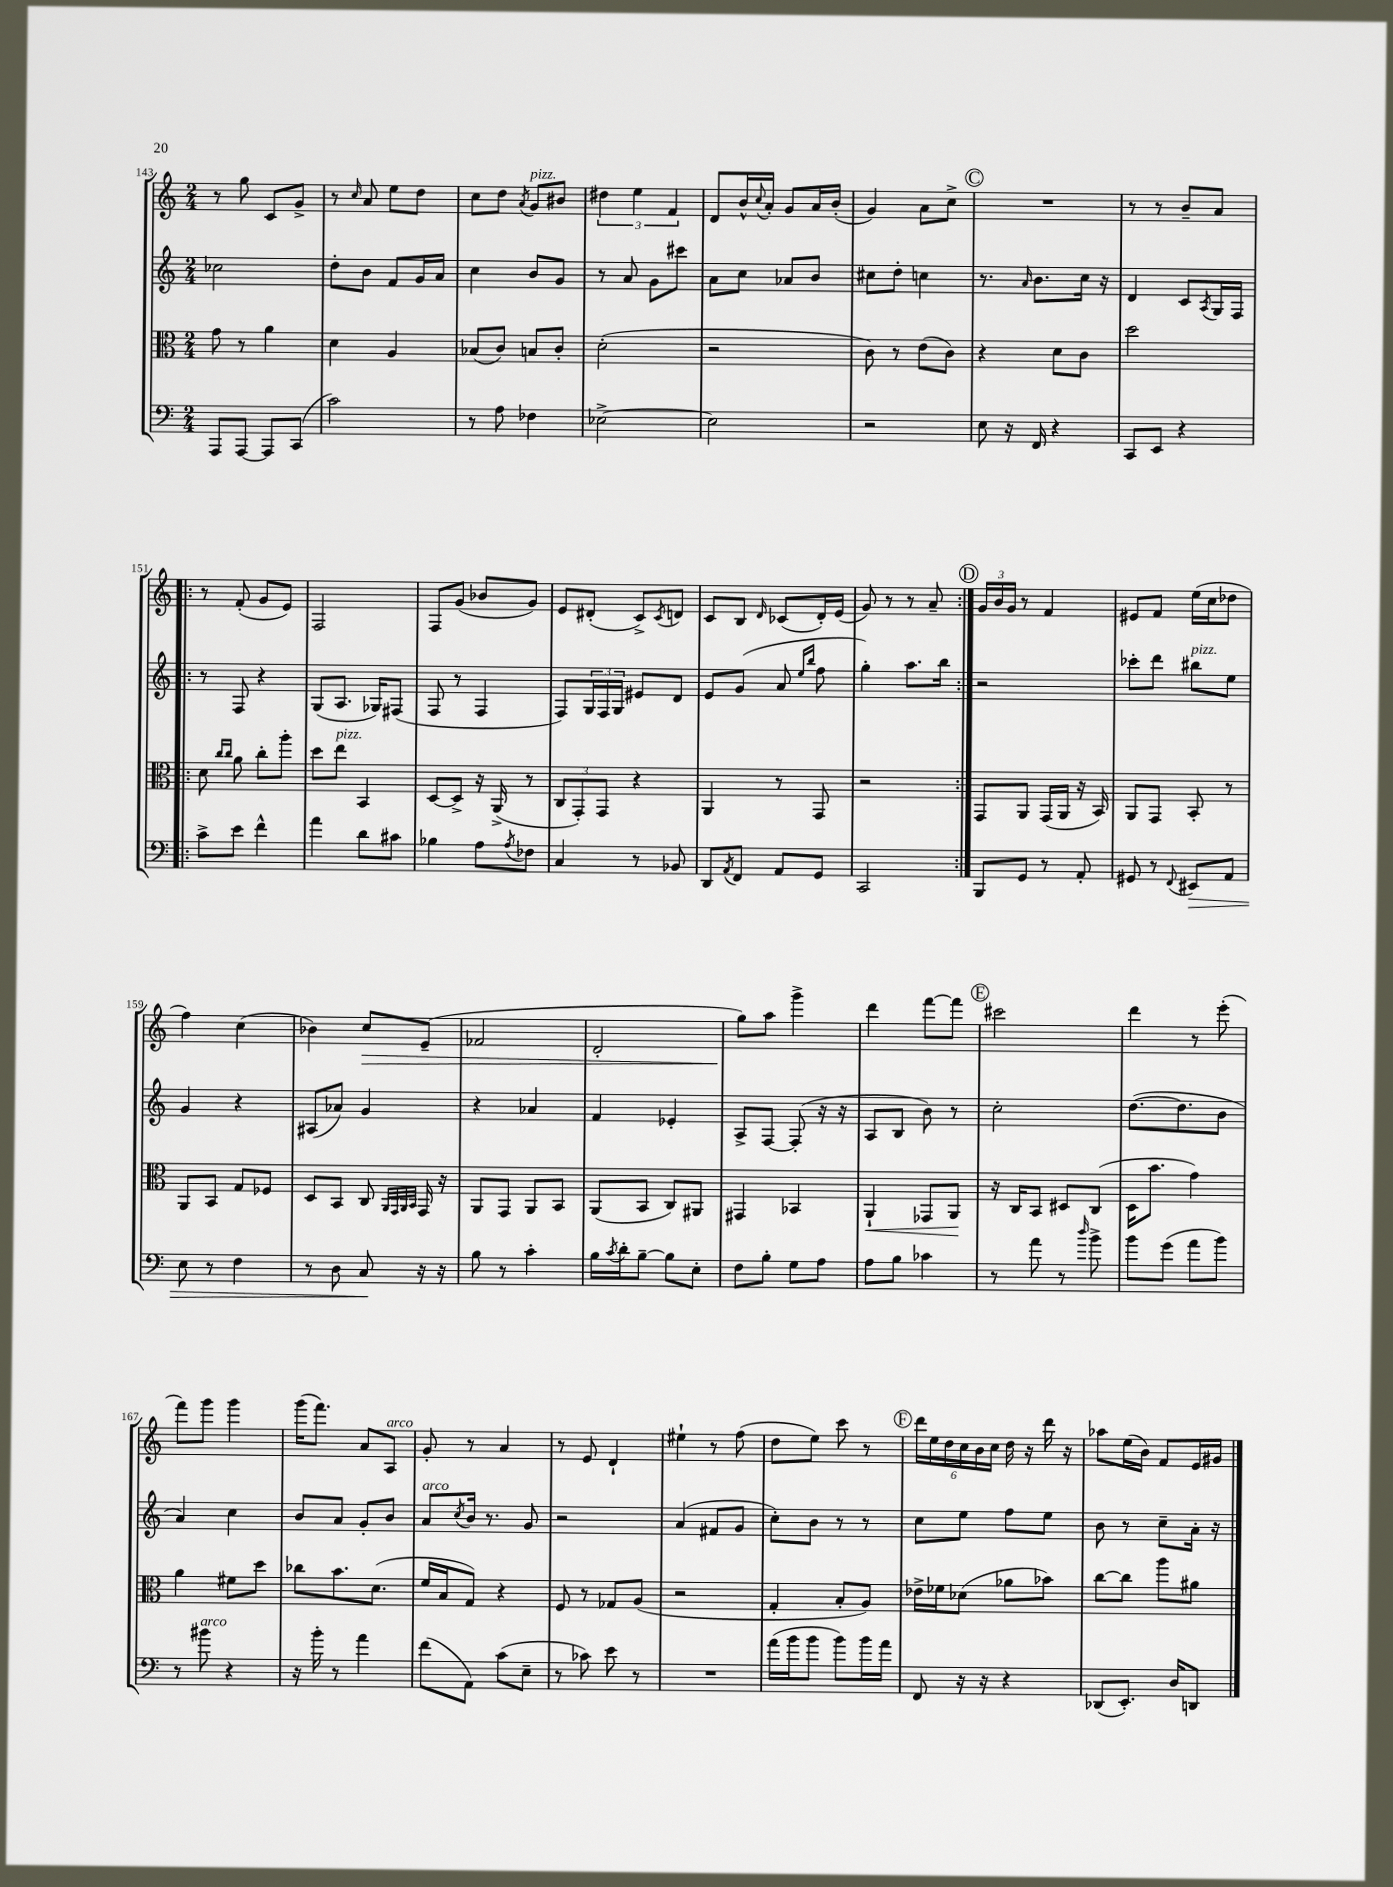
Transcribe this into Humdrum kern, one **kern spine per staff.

**kern	**dynam	**kern	**dynam	**kern	**kern	**dynam
*part4	*part4	*part3	*part3	*part2	*part1	*part1
*staff4	*staff4	*staff3	*staff3	*staff2	*staff1	*staff1
*clefF4	*	*clefC3	*	*clefG2	*clefG2	*
*k[]	*	*k[]	*	*k[]	*k[]	*
*M2/4	*	*M2/4	*	*M2/4	*M2/4	*
=143	=143	=143	=143	=143	=143	=143
8AAA/L	.	8g\	.	2cc-X\	8r	.
[8AAA/J	.	8r	.	.	8gg\	.
8AAA/L]	.	4a\	.	.	8c/L	.
(8CC/J	.	.	.	.	8g^/J	.
=144	=144	=144	=144	=144	=144	=144
2c\)	.	4d\	.	8dd'\L	8r	.
.	.	.	.	.	16qqcc/	.
.	.	.	.	8b\J	8a/	.
.	.	4A/	.	8f/L	8ee\L	.
.	.	.	.	16g/L	8dd\J	.
.	.	.	.	16a/JJ	.	.
=145	=145	=145	=145	=145	=145	=145
8r	.	(8B-X/L	.	4cc\	8cc\L	.
8A\	.	8c/J)	.	.	8dd\J	.
.	.	.	.	.	8qa/	.
!	!	!	!	!	!LO:TX:a:i:t=pizz.	!
4F-X\	.	8Bn/L	.	8b/L	8g/L	.
.	.	8c'/J	.	8g/J	8b#X/J	.
=146	=146	=146	=146	=146	=146	=146
[2E-X^\	.	(2d'\	.	8r	6dd#X\	.
.	.	.	.	8a/	.	.
.	.	.	.	.	6ee\	.
.	.	.	.	8g\L	.	.
.	.	.	.	.	6f/	.
.	.	.	.	8ccc#X\J	.	.
=147	=147	=147	=147	=147	=147	=147
2E-\]	.	2r	.	8a\L	8d/L	.
.	.	.	.	8cc\J	16b^^/L	.
.	.	.	.	.	8qqcc/	.
.	.	.	.	.	16a'/JJ	.
.	.	.	.	8a-X/L	8g/L	.
.	.	.	.	8b/J	16a/L	.
.	.	.	.	.	(16b'/JJ	.
=148	=148	=148	=148	=148	=148	=148
2r	.	8c\)	.	8cc#X\L	4g/)	.
.	.	8r	.	8dd'\J	.	.
.	.	(8e\L	.	4ccn\	8a\L	.
.	.	8c\J)	.	.	8cc^\J	.
!!LO:REH:place=s1:t=C
=149	=149	=149	=149	=149	=149	=149
8E\	.	4r	.	8.r	2r	.
16r	.	.	.	.	.	.
.	.	.	.	16qqa/	.	.
16FF/	.	.	.	8.b\L	.	.
4r	.	8d\L	.	.	.	.
.	.	8c\J	.	16cc\Jk	.	.
.	.	.	.	16r	.	.
=150	=150	=150	=150	=150	=150	=150
8CC/L	.	2dd\	.	4d/	8r	.
8EE/J	.	.	.	.	8r	.
4r	.	.	.	8c/L	8b~/L	.
.	.	.	.	8qA/	.	.
.	.	.	.	16G/L	8a/J	.
.	.	.	.	16F/JJ	.	.
!!LO:LB:g=z
=151!|:	=151!|:	=151!|:	=151!|:	=151!|:	=151!|:	=151!|:
8c^\L	.	8d\	.	8r	8r	.
.	.	16qqcc/LL	.	.	.	.
.	.	16qqcc/JJ	.	.	.	.
8e\J	.	8a\	.	8F/	(8f'/	.
4f^^\	.	8cc'\L	.	4r	8g/L	.
.	.	8aa'\J	.	.	8e/J)	.
=152	=152	=152	=152	=152	=152	=152
4a\	.	8dd\L	.	(8G/L	2F/	.
!	!	!LO:TX:a:i:t=pizz.	!	!	!	!
.	.	8ee\J	.	8.A/J	.	.
8d\L	.	4BB/	.	.	.	.
.	.	.	.	16G-X/KL)	.	.
8c#X\J	.	.	.	(8F#X/J	.	.
=153	=153	=153	=153	=153	=153	=153
4B-X\	.	[8D/L	.	8F/	8F/L	.
.	.	8D^/J]	.	8r	(8g/J	.
8A\L	.	16r	.	4F/	8b-X/L	.
.	.	(16AA^/	.	.	.	.
8qA/	.	.	.	.	.	.
8F-X\J	.	8r	.	.	8g/J)	.
=154	=154	=154	=154	=154	=154	=154
4C/	.	12C/L	.	8F/L)	8e/L	.
.	.	12GG'/)	.	.	.	.
.	.	.	.	24G/L	(8d#X'/J	.
.	.	12GG/J	.	24F/	.	.
.	.	.	.	24G/JJ	.	.
8r	.	4r	.	8e#X/L	8c^/L)	.
.	.	.	.	.	8qc/	.
8BB-X/	.	.	.	8d/J	8dn/J	.
=155	=155	=155	=155	=155	=155	=155
8DD/L	.	4AA/	.	8e/L	8c/L	.
8qAA/	.	.	.	.	.	.
8FF/J	.	.	.	(8g/J	8B/J	.
.	.	.	.	.	16qqd/	.
8AA/L	.	8r	.	8a/	(8c-X/L	.
.	.	.	.	16qqee/LL	.	.
.	.	.	.	16qqbb/JJ	.	.
8GG/J	.	8GG/	.	8ff\	16d'/L)	.
.	.	.	.	.	(16e/JJ	.
=156	=156	=156	=156	=156	=156	=156
2CC/	.	2r	.	4gg'\)	8g/)	.
.	.	.	.	.	8r	.
.	.	.	.	8.aa\L	8r	.
.	.	.	.	.	8a~/	.
.	.	.	.	16bb\Jk	.	.
!!LO:REH:place=s1:t=D
=157:|!	=157:|!	=157:|!	=157:|!	=157:|!	=157:|!	=157:|!
8BBB/L	.	8GG/L	.	2r	24g/LL	.
.	.	.	.	.	24b/	.
.	.	.	.	.	24g/JJ	.
8GG/J	.	8AA/J	.	.	8r	.
8r	.	(16GG/LL	.	.	4f/	.
.	.	16AA/JJ	.	.	.	.
8AA'/	.	16r	.	.	.	.
.	.	16BB/)	.	.	.	.
=158	=158	=158	=158	=158	=158	=158
8GG#X/	.	8AA/L	.	8ccc-X'\L	8e#X/L	.
8r	.	8GG/J	.	8ddd\J	8f/J	.
8qqFF/	.	.	.	.	.	.
!	!	!	!	!LO:TX:a:i:t=pizz.	!	!
!	!LO:HP:b	!	!	!	!	!
8EE#X/L	>	8BB'/	.	8bb#X\L	(16ee\LL	.
.	.	.	.	.	16cc\J	.
8AA/J	.	8r	.	8ee\J	8dd-X\J	.
!!LO:LB:g=z
=159	=159	=159	=159	=159	=159	=159
8E\	.	8AA/L	.	4g/	4ff\)	.
8r	.	8BB/J	.	.	.	.
4F\	.	8G/L	.	4r	(4cc\	.
.	.	8F-X/J	.	.	.	.
=160	=160	=160	=160	=160	=160	=160
8r	.	8D/L	.	(8A#X/L	4b-X\)	.
8D\	.	8BB/J	.	8a-X/J)	.	.
!	!	!	!	!	!	!LO:HP:b
8C/	.	8C/	.	4g/	8cc/L	>
.	.	32qqAA/LLL	.	.	.	.
.	.	32qqGG/	.	.	.	.
.	.	32qqAA/	.	.	.	.
.	.	32qqBB/JJJ	.	.	.	.
16r	]	16GG/	.	.	(8e~/J	.
16r	.	16r	.	.	.	.
=161	=161	=161	=161	=161	=161	=161
8B\	.	8AA/L	.	4r	2f-X/	.
8r	.	8GG/J	.	.	.	.
4c'\	.	8AA/L	.	4a-X/	.	.
.	.	8BB/J	.	.	.	.
=162	=162	=162	=162	=162	=162	=162
16B\LL	.	(8AA/L	.	4f/	2d'/	.
8qc/	.	.	.	.	.	.
16d'\J	.	.	.	.	.	.
[8B~\J	.	8BB/J	.	.	.	.
8B\L]	.	8C/L)	.	4e-X'/	.	.
8E'\J	.	8AA#X/J	.	.	.	.
=163	=163	=163	=163	=163	=163	=163
8F\L	.	4GG#X/	.	8A^/L	8gg\L)	.
8B'\J	.	.	.	[8F/J	8aa\J	]
8G\L	.	4BB-X/	.	(8F'/]	4ggg^\	.
8A\J	.	.	.	16r	.	.
.	.	.	.	16r	.	.
=164	=164	=164	=164	=164	=164	=164
!	!	!	!LO:HP:b	!	!	!
8A\L	.	4AA`/	<	8A/L	4ddd\	.
8B\J	.	.	.	8B/J	.	.
4c-X\	.	8GG-X/L	.	8b\)	[8fff\L	.
.	.	8AA/J	.	8r	8fff\J]	.
.	.	.	[	.	.	.
!!LO:REH:place=s1:t=E
=165	=165	=165	=165	=165	=165	=165
8r	.	16r	.	2cc'\	2ccc#X\	.
.	.	16C/KL	.	.	.	.
8a\	.	8BB/J	.	.	.	.
8r	.	8D#X/L	.	.	.	.
16qqdd/	.	.	.	.	.	.
8b^\	.	(8C/J	.	.	.	.
=166	=166	=166	=166	=166	=166	=166
8b\L	.	16D\KL	.	([8.dd\L	4ddd\	.
.	.	8.b\J	.	.	.	.
(8g\J	.	.	.	.	.	.
.	.	.	.	8.dd\]	.	.
8a\L	.	4g\)	.	.	8r	.
8b\J)	.	.	.	8b\J	(8eee'\	.
!!LO:LB:g=z
=167	=167	=167	=167	=167	=167	=167
8r	.	4a\	.	4a/)	8fff\L)	.
!LO:TX:a:i:t=arco	!	!	!	!	!	!
8b#X\	.	.	.	.	8ggg\J	.
4r	.	8f#X\L	.	4cc\	4ggg\	.
.	.	8dd\J	.	.	.	.
=168	=168	=168	=168	=168	=168	=168
16r	.	8cc-X\L	.	8b/L	(16ggg\KL	.
16b'\	.	.	.	.	8.fff\J)	.
8r	.	8.b\	.	8a/J	.	.
4a\	.	.	.	8g'/L	8a/L	.
.	.	(8.d\J	.	.	.	.
!	!	!	!	!	!LO:TX:a:i:t=arco	!
.	.	.	.	8b/J	8A/J	.
=169	=169	=169	=169	=169	=169	=169
!	!	!	!	!LO:TX:a:i:t=arco	!	!
(8f\L	.	16f/LL	.	8a/L	8g'/	.
.	.	16B/J	.	.	.	.
.	.	.	.	8qcc/	.	.
8AA\J)	.	8G/J)	.	16b/Jk	8r	.
.	.	.	.	8.r	.	.
(8c\L	.	4r	.	.	4a/	.
8E~\J	.	.	.	8g/	.	.
=170	=170	=170	=170	=170	=170	=170
8r	.	8F/	.	2r	8r	.
8c-X\)	.	8r	.	.	8e/	.
8e\	.	8G-X/L	.	.	4d`/	.
8r	.	(8A/J	.	.	.	.
=171	=171	=171	=171	=171	=171	=171
2r	.	2r	.	(4a/	4ee#X`\	.
.	.	.	.	8f#X/L	8r	.
.	.	.	.	8g/J	(8ff\	.
=172	=172	=172	=172	=172	=172	=172
(16a\LL	.	4G'/	.	8cc'\L)	8dd\L	.
16b\J	.	.	.	.	.	.
8b\J	.	.	.	8b\J	8ee\J)	.
8b\L)	.	8B'/L	.	8r	8ccc\	.
16b\L	.	8A/J)	.	8r	8r	.
16a\JJ	.	.	.	.	.	.
!!LO:REH:place=s1:t=F
=173	=173	=173	=173	=173	=173	=173
8FF/	.	16e-X^\LL	.	8cc\L	24ddd\LL	.
.	.	.	.	.	24ee\	.
.	.	16f-X\J	.	.	.	.
.	.	.	.	.	24dd\	.
16r	.	(8d-X\J	.	8ee\J	24cc\	.
.	.	.	.	.	24b\	.
16r	.	.	.	.	.	.
.	.	.	.	.	24cc\JJ	.
4r	.	8a-X\L	.	8ff\L	16dd\	.
.	.	.	.	.	16r	.
.	.	8b-X\J)	.	8ee\J	16ddd\	.
.	.	.	.	.	16r	.
=174	=174	=174	=174	=174	=174	=174
(8DD-X/L	.	[8cc\L	.	8b\	8aa-X\L	.
8.EE'/J)	.	8cc\J]	.	8r	(16ee\L	.
.	.	.	.	.	16b\JJ)	.
.	.	8aa\L	.	8cc~\L	8f/L	.
16D/KL	.	.	.	.	.	.
8DDn/J	.	8a#X\J	.	16a'\Jk	16e/L	.
.	.	.	.	16r	16g#X/JJ	.
==	==	==	==	==	==	==
*-	*-	*-	*-	*-	*-	*-
